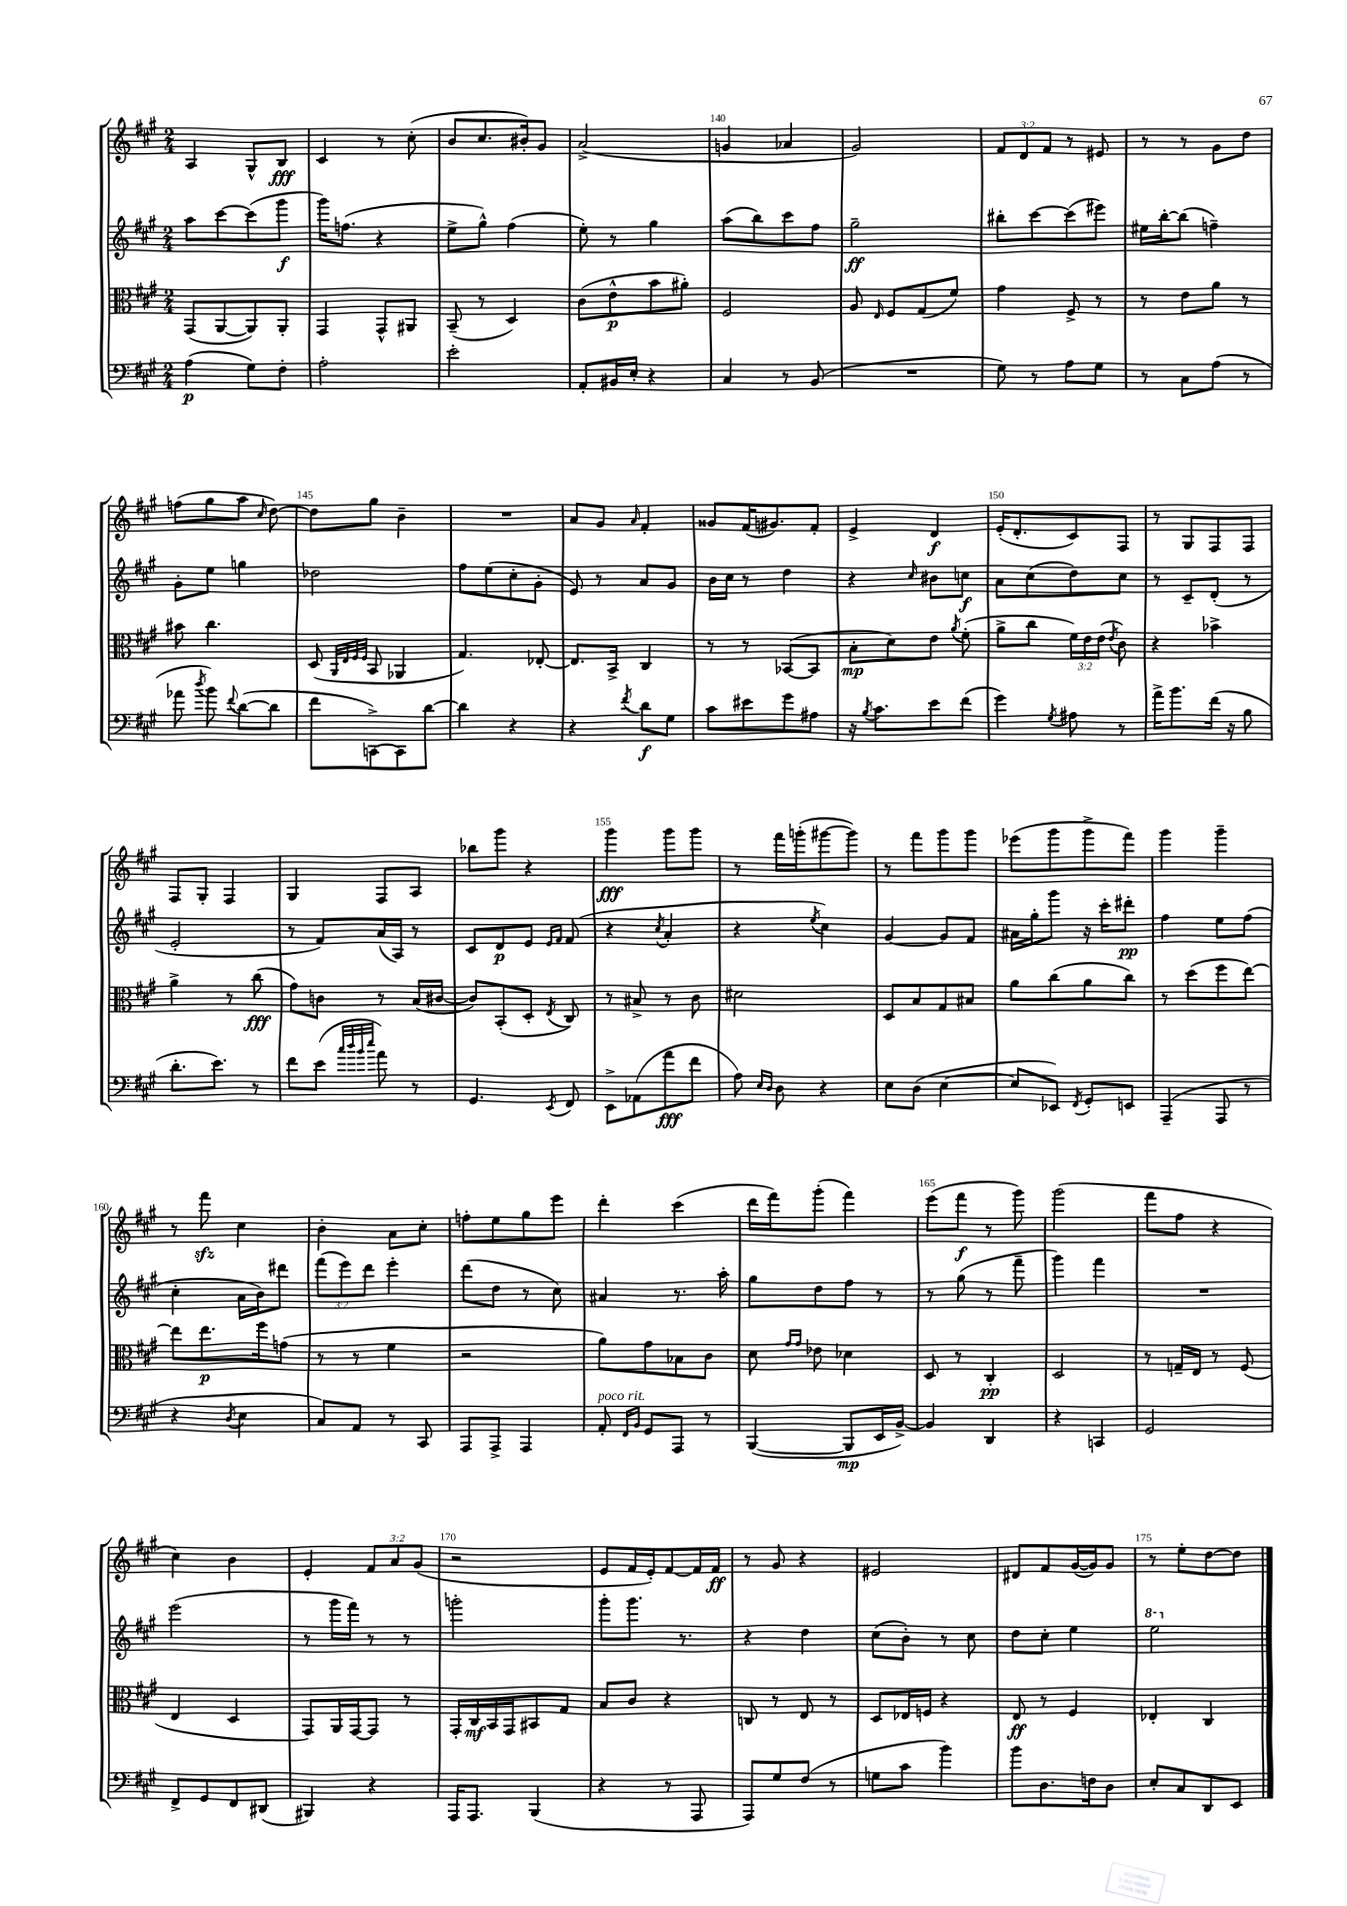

**kern	**kern	**kern	**kern
*staff4	*staff3	*staff2	*staff1
*clefF4	*clefC3	*clefG2	*clefG2
*k[f#c#g#]	*k[f#c#g#]	*k[f#c#g#]	*k[f#c#g#]
*M2/4	*M2/4	*M2/4	*M2/4
(4A	(8GG#	8aa	4A
.	[8AA	[8ccc#	.
8G#)	8AA])	(8ccc#]	8G#^^
8F#'	8AA'	8ggg#	8B
=	=	=	=
2A'	4GG#	16ggg#)	4c#
.	.	(8.ff	.
.	8GG#^^	4r	8r
.	8AA#	.	(8cc#'
=	=	=	=
2e'	(8BB~	8ee^	8b
.	8r	8gg#^^)	8.cc#
.	4D)	(4ff#	.
.	.	.	16b#')
.	.	.	8g#
=	=	=	=
8AA'	(8c#	8ee')	(2a^
16BB#	8e^^	8r	.
16E'	.	.	.
4r	8b	4gg#	.
.	8a#')	.	.
=	=	=	=
4C#	2F#	(8aa	4g
.	.	8bb)	.
8r	.	8ccc#	4a-
(8BB	.	8ff#	.
=	=	=	=
2r	8A	2gg#~	2g#)
.	16qqE	.	.
.	8F#	.	.
.	(8G#	.	.
.	8f#)	.	.
=	=	=	=
8G#)	4g#	8bb#'	12f#
.	.	.	12d
8r	.	[8ccc#	.
.	.	.	12f#
8A	8F#^	(8ccc#]	8r
8G#	8r	8eee#)	8e#
=	=	=	=
8r	8r	16ee#	8r
.	.	[16bb'	.
8C#	8e	(8bb]	8r
(8A	8a	4ff~)	8g#
8r	8r	.	8dd
=	=	=	=
8a-	8b#	8g#'	(8ff
8qdd	.	.	.
8b)	4.cc#	8ee	8gg#
8qqf#	.	.	.
([8d	.	4gg	8aa
.	.	.	16qqcc#
8d]	.	.	[8dd)
=	=	=	=
8f#	(8D	2dd-	8dd]
.	32qqAA	.	.
.	32qqE	.	.
.	32qqF#	.	.
.	32qqF#	.	.
[8CC^)	8BB	.	8gg#
8CC]	4AA-	.	4b~
[8d	.	.	.
=	=	=	=
4d]	4.G#)	8ff#	2r
.	.	(8ee	.
4r	.	8cc#'	.
.	[8E-'	8g#'	.
=	=	=	=
4r	8.E-]	8e)	8a
.	.	8r	8g#
.	16BB^	.	.
8qf#	.	.	16qqa
8d	4C#	8a	4f#'
8G#	.	8g#	.
=	=	=	=
8c#	8r	16b	8g##
.	.	16cc#	.
8e#	8r	8r	(16f#
.	.	.	8.g#)
8g#	([8BB-	4dd	.
8A#	8BB-]	.	8f#'
=	=	=	=
16r	8B'	4r	4e^
8qB	.	.	.
8.c#	.	.	.
.	8d)	.	.
.	.	16qqcc#	.
8e	8e	8b#	4d
.	8qa	.	.
(8f#	(8f#'	8cc	.
=	=	=	=
4g#)	8a^	8a	(16e'
.	.	.	8.d'
.	8cc#	(8cc#	.
8qG#	.	.	.
8A#	24f#)	8dd)	8c#)
.	24e	.	.
.	(24e	.	.
.	8qe	.	.
8r	8c#)	8cc#	8F#
=	=	=	=
16a^	4r	8r	8r
8.b	.	.	.
.	.	8c#~	8G#
(16f#	4b-^	(8d'	8F#
16r	.	.	.
8B	.	8r	8F#
=	=	=	=
8.d'	4a^	2e'	8F#
.	.	.	8G#'
8.e)	.	.	.
.	8r	.	4F#
8r	(8cc#	.	.
=	=	=	=
8f#	8g#)	8r	4G#
(8e	8c	8f#)	.
32qqcc#	.	.	.
32qqdd	.	.	.
32qqb	.	.	.
32qqee	.	.	.
8a)	8r	(16a	8F#
.	.	16A)	.
8r	(16B	8r	8A
.	[16c#	.	.
=	=	=	=
4.GG#	8c#])	8c#	8bb-
.	(8BB'	8d	8ggg#
.	8D'	8e	4r
.	.	16qqe	.
8qEE	8qE	16qqf#	.
8FF#	8C#)	(8f#	.
=	=	=	=
8EE^	8r	4r	4ggg#
(8AA-	8B#^	.	.
.	.	8qcc#	.
8a	8r	4a'	8ggg#
8f#	8c#	.	8ggg#
=	=	=	=
8A)	2d#	4r	8r
16qqE	.	.	.
16qqD	.	.	.
8D	.	.	16fff#
.	.	.	(16ggg'
.	.	8qee	.
4r	.	4cc#)	[8ggg#
.	.	.	8ggg#])
=	=	=	=
8E	8D	[4g#	8r
(8D	8B	.	8fff#
[4E	8G#	8g#]	8ggg#
.	8B#	8f#	8ggg#
=	=	=	=
8E]	8a	16a#	(8eee-
.	.	16gg#'	.
8EE-)	(8cc#	8ggg#	8ggg#
8qFF#	.	.	.
8GG#'	8a	16r	8ggg#^
.	.	16ccc#'	.
8EE	8cc#)	8ddd#'	8fff#)
=	=	=	=
(4AAA~	8r	4ff#	4ggg#
.	(8dd	.	.
8AAA	8ff#	8ee	4ggg#~
8r	[8ee)	(8ff#	.
=	=	=	=
4r	8ee]	4cc#'	8r
.	8.ee	.	8fff#
8qD	.	.	.
4E	.	16a	4cc#
.	16ff#	16b)	.
.	(8g	8ddd#	.
=	=	=	=
8C#)	8r	(12fff#	4b'
.	.	12eee)	.
8AA	8r	.	.
.	.	12ddd	.
8r	4f#	4eee'	8a
8CC#	.	.	8cc#'
=	=	=	=
8AAA	2r	(8ddd	8ff'
8AAA^	.	8dd	8ee
4AAA	.	8r	8gg#
.	.	8cc#)	8eee
=	=	=	=
8AA'	8a)	4a#	4ddd'
16qqFF#	.	.	.
16qqBB	.	.	.
8GG#	8g#	.	.
8AAA	8B-	8.r	(4ccc#
8r	8c#	.	.
.	.	16aa'	.
=	=	=	=
([4BBB	8d	8gg#	16ddd
.	.	.	16fff#)
.	16qqg#	.	.
.	16qqg#	.	.
.	8e-	8dd	(8ggg#'
8BBB]	4d-	8ff#	4fff#)
16EE	.	8r	.
[16BB^)	.	.	.
=	=	=	=
4BB]	8D	8r	(8eee
.	8r	(8gg#	8fff#
4DD	4C#'	8r	8r
.	.	8fff#~	8ggg#)
=	=	=	=
4r	2D	4ggg#)	(2ggg#
4CC	.	4fff#	.
=	=	=	=
2GG#	8r	2r	8fff#
.	16G~	.	8ff#
.	16E	.	.
.	8r	.	4r
.	(8F#	.	.
=	=	=	=
8FF#^	4E	(2eee	4cc#)
8GG#	.	.	.
8FF#	4D	.	4b
(8DD#	.	.	.
=	=	=	=
4BBB#)	8GG#)	8r	4e'
.	16AA	16ggg#	.
.	[16GG#	16fff#)	.
4r	8GG#]	8r	12f#
.	.	.	12a
.	8r	8r	.
.	.	.	(12g#
=	=	=	=
16AAA	16GG#'	2ggg'	2r
8.AAA	16C#	.	.
.	16BB	.	.
.	16GG#	.	.
(4BBB	8BB#	.	.
.	8G#	.	.
=	=	=	=
4r	8B	8ggg#'	8e
.	8c#	8.ggg#	16f#
.	.	.	16e')
8r	4r	.	[8f#
.	.	8.r	.
8AAA	.	.	16f#]
.	.	.	16f#
=	=	=	=
8AAA)	8C	4r	8r
8G#	8r	.	8g#
(8F#	8E	4dd	4r
8r	8r	.	.
=	=	=	=
8G	8D	(8cc#	2e#
8c#	16E-	8b')	.
.	16F	.	.
4b)	4r	8r	.
.	.	8cc#	.
=	=	=	=
8b	8E	8dd	8d#
8.D	8r	8cc#'	8f#
.	4F#	4ee	([16g#
16F	.	.	16g#])
8D	.	.	8g#
=	=	=	=
8E'	4E-'	2eee	8r
8C#	.	.	8ee'
8DD	4C#	.	[8dd
8EE	.	.	8dd]
==	==	==	==
*-	*-	*-	*-
